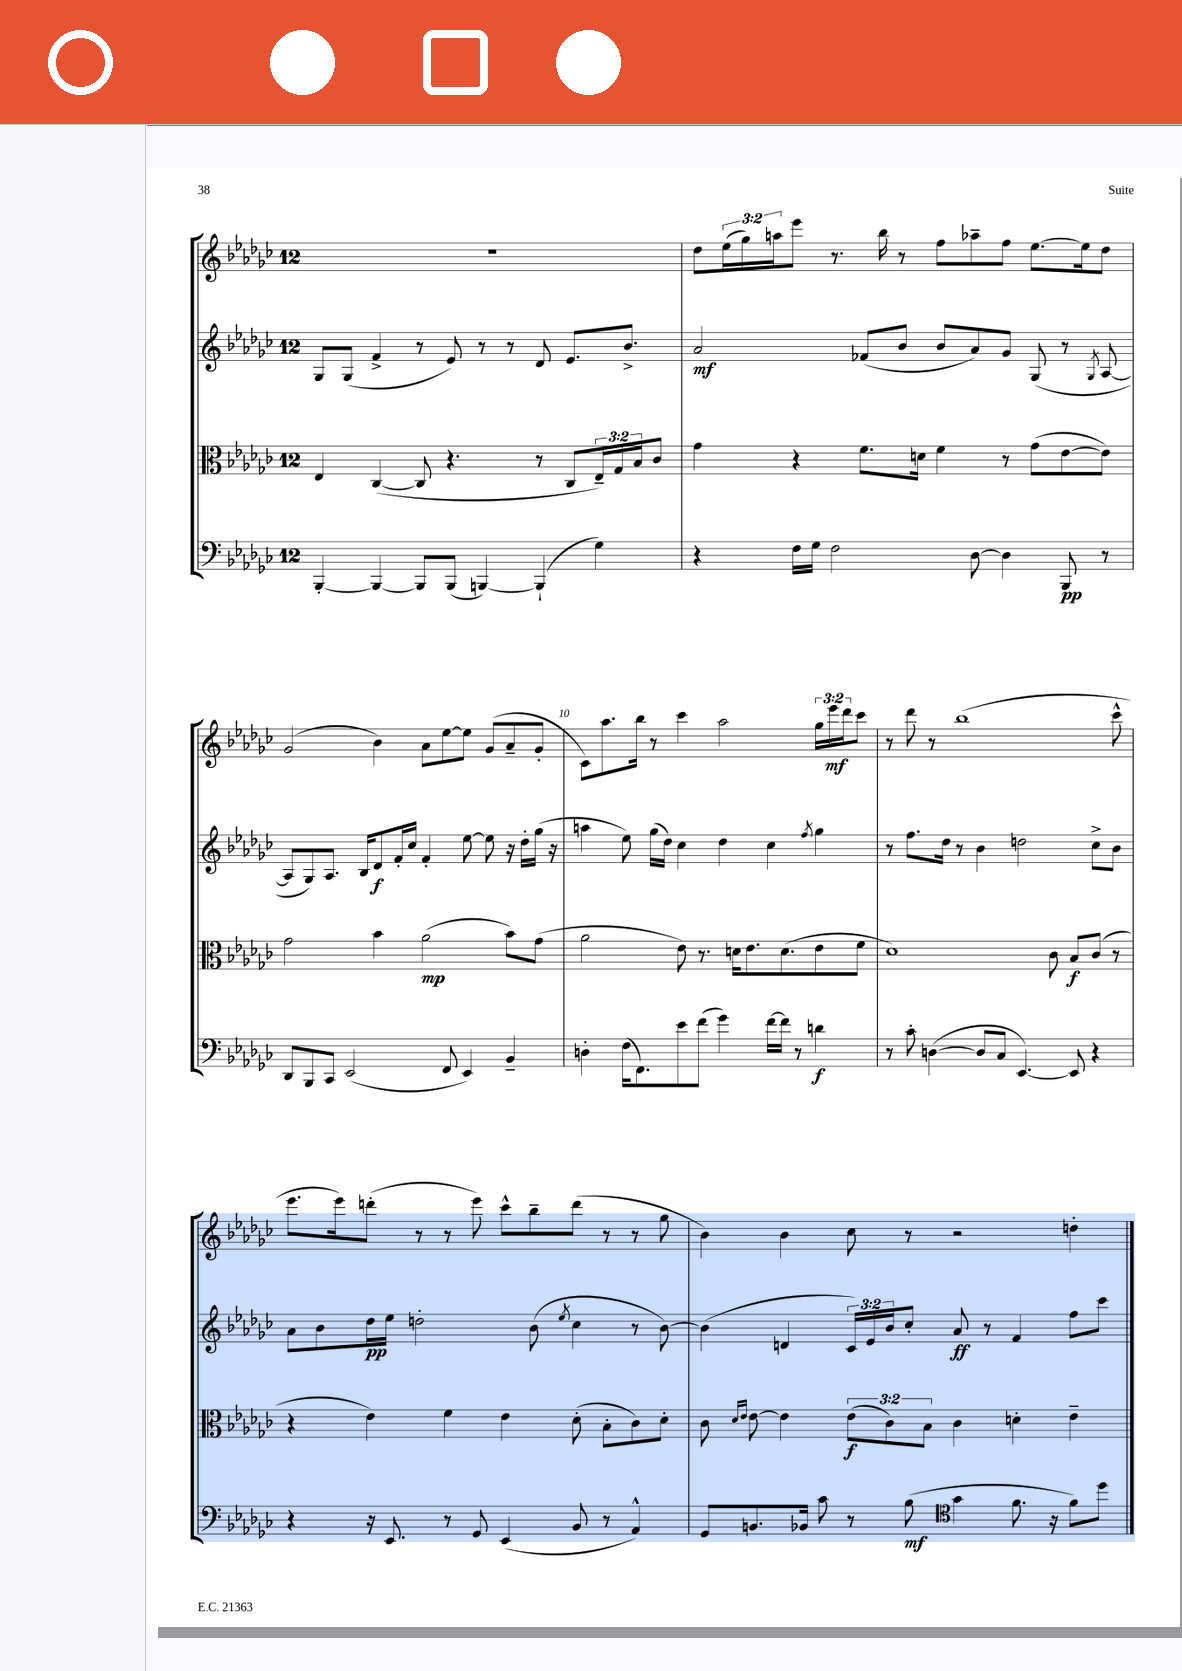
<<
\new StaffGroup <<
\new Staff = "s0" {
    \clef treble \key ges \major \once \override Staff.TimeSignature.style = #'single-digit \time 12/8 \override Staff.TupletNumber.text = #tuplet-number::calc-fraction-text
    R1. |
    des''8 \tuplet 3/2 { ees''16( ges''16) a''16 } ees'''8 r8. bes''16 r8 f''8 aes''8-- f''8 ees''8.~ ees''16 des''8 |
    ges'2( bes'4) aes'8 ees''8~ ees''8 ges'8( aes'8-- ges'8-. |
    ces'8) aes''8. bes''16 r8 ces'''4 aes''2 \tuplet 3/2 { ges''16 ees'''16\mf des'''16 } ces'''8 |
    r8 des'''8 r8 bes''1( ces'''8-^ |
    ees'''8. ees'''16) d'''8-.( r8 r8 ees'''8) ces'''8-^ bes''8-- d'''8( r8 r8 ges''8 |
    bes'4) bes'4 ces''8 r8 r2 d''4-. \bar "|." |
}
\new Staff = "s1" {
    \clef treble \key ges \major \once \override Staff.TimeSignature.style = #'single-digit \time 12/8 \override Staff.TupletNumber.text = #tuplet-number::calc-fraction-text
    ges8 ges8( f'4-> r8 ees'8) r8 r8 des'8 ees'8. bes'8.-> |
    aes'2\mf fes'8( bes'8 bes'8 aes'8) ges'8 ges8( r8 \acciaccatura { ges8 } aes8~ |
    aes8 ges8) aes8. bes16 des'8\f f'16-. ces''16 f'4-. ees''8~ ees''8 r16 des''16-. ges''16( r16 |
    a''4 ees''8) ges''16( des''16) ces''4 des''4 ces''4 \acciaccatura { f''8 } ges''4 |
    r8 f''8. des''16 r8 bes'4 d''2 ces''8-> bes'8 |
    aes'8 bes'8 des''16\pp ees''16 d''2-. bes'8( \acciaccatura { ees''8 } ces''4 r8 bes'8~) |
    bes'4( d'4 \tuplet 3/2 { ces'16) ees'16 bes'16 } ces''8-. aes'8\ff r8 f'4 f''8 ces'''8 \bar "|." |
}
\new Staff = "s2" {
    \clef alto \key ges \major \once \override Staff.TimeSignature.style = #'single-digit \time 12/8 \override Staff.TupletNumber.text = #tuplet-number::calc-fraction-text
    ees4 ces4~( ces8 r4. r8 ces8 \tuplet 3/2 { ees16--) ges16 bes16 } ces'8 |
    ges'4 r4 f'8. d'16 f'4 r8 ges'8( ees'8~ ees'8) |
    ges'2 bes'4 aes'2\mp( bes'8) ges'8( |
    aes'2 ees'8) r8. d'16 ees'8. d'8.( ees'8 f'8 |
    des'1) ces'8 bes8\f ces'8( r8 |
    r4 ees'4) f'4 ees'4 des'8-.( bes8-. ces'8) des'8-. |
    ces'8 \grace { des'16 ees'16 } ees'8~ ees'4 \tuplet 3/2 { ees'8\f( ces'8) bes8 } ces'4 d'4-. ees'4-- \bar "|." |
}
\new Staff = "s3" {
    \clef bass \key ges \major \once \override Staff.TimeSignature.style = #'single-digit \time 12/8
    bes,,4~-. bes,,4~ bes,,8 bes,,8( b,,4~) b,,4-!( ges4) |
    r4 f16 ges16 f2 des8~ des4 bes,,8\pp r8 |
    des,8 bes,,8 ces,8 ees,2( f,8 ees,4) bes,4-- |
    d4-. f16( f,8.) ees'8 f'8( ges'4) f'16~ f'16 r8 d'4\f |
    r8 ces'8-. d4~( d8 ces8 ees,4.~) ees,8 r4 |
    r4 r16 ees,8. r8 ges,8 ees,4( bes,8 r8 aes,4-^) |
    ges,8 b,8. bes,16 ces'8 r8 bes8\mf( \clef tenor ges'4 f'8. r16 f'8) des''8 \bar "|." |
}
>>
>>
\layout { \context { \Score currentBarNumber = #7 \override BarNumber.break-visibility = ##(#f #t #t) barNumberVisibility = #(every-nth-bar-number-visible 5) } }
